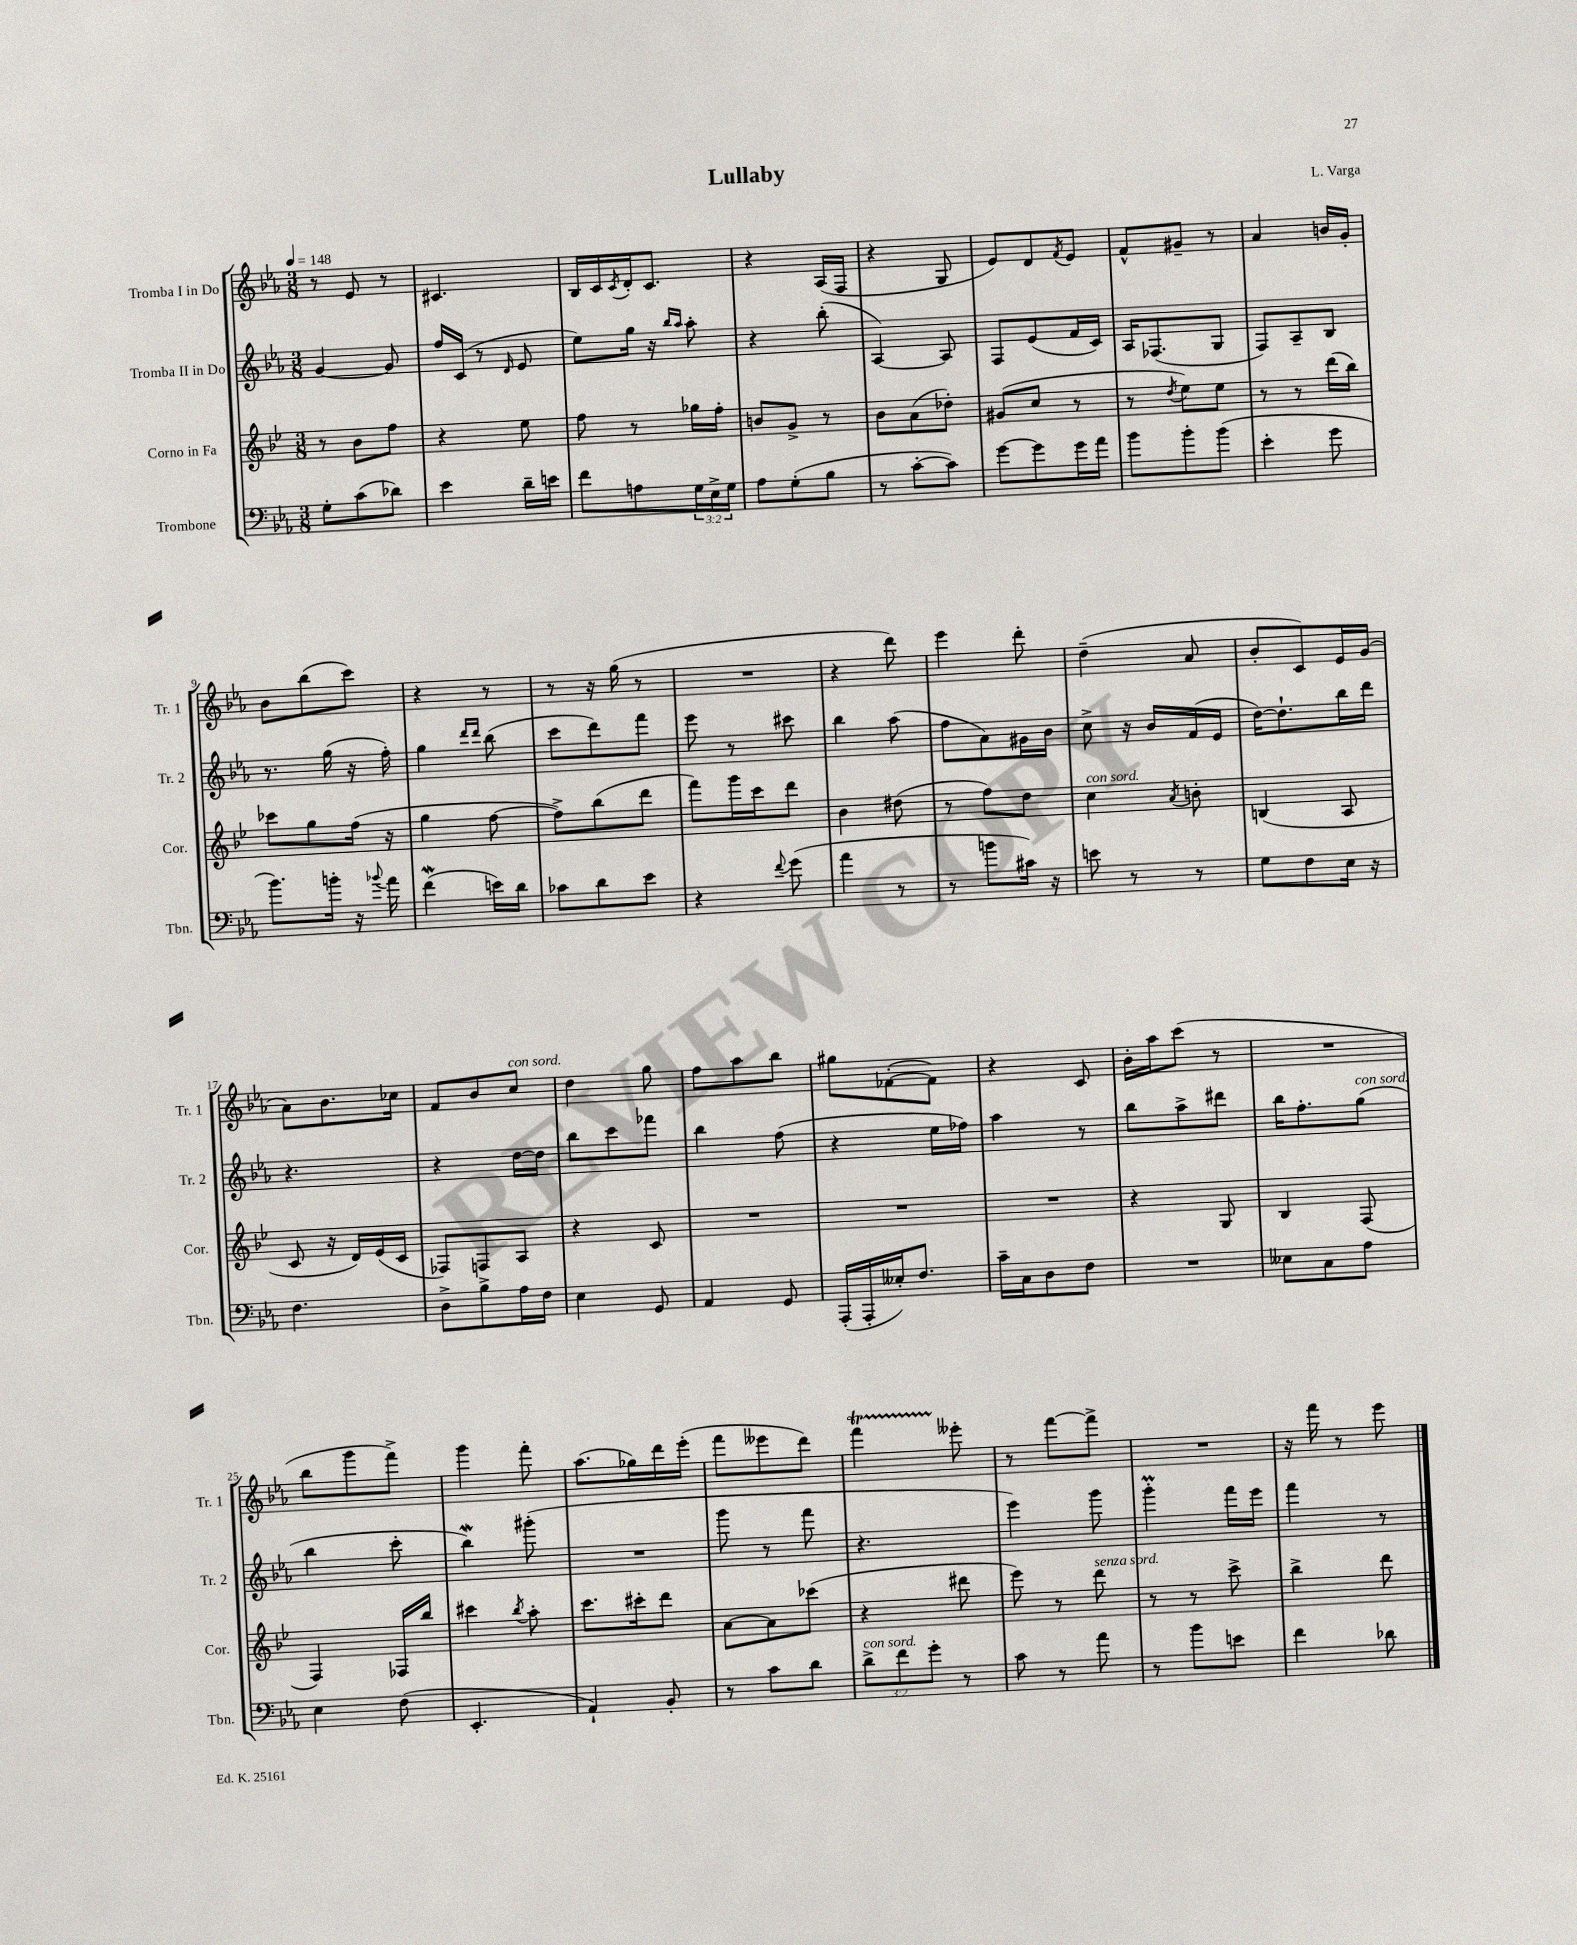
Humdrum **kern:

**kern	**kern	**kern	**kern
*staff4	*staff3	*staff2	*staff1
*clefF4	*clefG2	*clefG2	*clefG2
*k[b-e-a-]	*k[b-e-]	*k[b-e-a-]	*k[b-e-a-]
*M3/8	*M3/8	*M3/8	*M3/8
*MM148	*MM148	*MM148	*MM148
8G'\L	8r	[4g/	8r
(8c\	8b-\L	.	8e-/
8d-\J)	8ff\J	8g/]	8r
=	=	=	=
4e-\	4r	16ff/LL	4.c#/
.	.	(16c/JJ	.
.	.	8r	.
.	.	16qqd/	.
16d~\LL	8ee-\	8e-/	.
16e\JJ	.	.	.
=	=	=	=
8f\L	8ff\	8ee-\L)	16B-/LL
.	.	.	16c/
.	.	.	8qc/
8A\	8r	16gg\Jk	16d'/J
.	.	16r	8.c/J
.	.	16qqbb-/LL	.
.	.	16qqaa-/JJ	.
24G\L	16gg-\LL	8aa-'\	.
24E-^\	.	.	.
.	16ff'\JJ	.	.
24G\JJ	.	.	.
=	=	=	=
8A-\L	8b/L	4r	4r
(8G'\	8g^/J	.	.
8B-\J	8r	(8bb-'\	(16A-/LL
.	.	.	16F/JJ
=	=	=	=
8r	8b-\L	[4A-/)	4r
[8c'\L	(8a\	.	.
8c\]J)	8dd-'\J)	8A-/]	8G/
=	=	=	=
[8g\L	(8g#/L	8F/L	8e-/L)
8g\]	8cc/J	(8e-/	8d/
.	.	.	8qf/
16g\L	8r	16f/L	8e-/J
16a-\JJ	.	16c/JJ)	.
=	=	=	=
8b-\L	8r	16A-/LK	8f^^/L
.	.	(8.F-/	.
.	8qdd/	.	.
8b-'\	8ee-\L)	.	8g#~/J
(8b-\J	8ee-\J	8G/J	8r
=	=	=	=
4e-'\	8r	8F/L)	4a-/
.	8r	8A-~/	.
8g\	(16ddd\LL	8B-/J	16b/LL
.	16bb-\JJ)	.	16g'/JJ
=	=	=	=
8.b-\L)	8ccc-\L	8.r	8b-\L
.	8gg\	.	(8bb-\
16b'\Jk	.	(16gg\	.
16r	(16ff\Jk	16r	8ccc\J)
8qqb-/	.	.	.
16a-\	16r	16ff'\)	.
=	=	=	=
(4f\	4gg\	4gg\	4r
.	.	16qqddd/LL	.
.	.	16qqddd/JJ	.
16e\LL)	[8ff\	(8bb-\	8r
16d\JJ	.	.	.
=	=	=	=
8c-\L	8ff^\]L)	8ccc\L	8r
8d\	(8bb-\	8ddd\)	16r
.	.	.	(16gg\
8e-\J	8ddd\J	8fff\J	8r
=	=	=	=
4r	8fff\L)	8eee-\	4.r
.	16ggg\L	8r	.
.	16ccc\J	.	.
8qqf/	.	.	.
(8g\	8ddd\J	8ccc#\	.
=	=	=	=
4a-\	4b-\	4bb-\	4r
8r	(8dd#\	(8aa-\	8ddd\)
=	=	=	=
8r	8r	8ff\L	4eee-\
8b\L	8ff\L)	8a-\)	.
16c#\Jk)	8dd\J	16g#\L	8ddd'\
16r	.	16b-\JJ	.
=	=	=	=
8e\	4cc\	8cc^\	(4dd~\
8r	.	16r	.
.	.	16b-/LL	.
.	8qa/	.	.
8r	8b'\	(16f/	8a-/
.	.	16e-/JJ	.
=	=	=	=
8G\L	(4B/	[16dd\LK)	8b-'/L
.	.	8.dd`\]	.
8F\	.	.	8c/)
16E-\Jk	8A/	16bb-\L	16e-/L
16r	.	16ddd\JJ	(16g/JJ
=	=	=	=
4.F\	8c/	4.r	8a-\L)
.	16r	.	8.b-\
.	16d/LL)	.	.
.	(16e-/	.	.
.	16c/JJ	.	16cc-\Jk
=	=	=	=
8D^\L	8F-/L)	4r	8f/L
8B-^\	8F/	.	8b-/
16A-\L	8A/J	[16dd\LL	8cc/J
16F\JJ	.	16dd\]JJ	.
=	=	=	=
4E-\	4r	8bb-\L	4dd\
.	.	8ccc\	.
8GG/	8c/	8fff-\J	8gg\
=	=	=	=
4AA-/	4.r	4bb-\	8ff\L
.	.	.	8aa-\
8GG/	.	(8ff\	8bb-\J
=	=	=	=
(16AAA-'/LL	4.r	4r	8gg#\L
16AAA-'/	.	.	.
16E--'/J)	.	.	([8f-'\
8.F/J	.	.	.
.	.	16ee-\LL	8f-\]J)
.	.	16ff-\JJ)	.
=	=	=	=
16c~\LL	4.r	4aa-\	4r
16C\J	.	.	.
8D\	.	.	.
8F\J	.	8r	8c/
=	=	=	=
4.r	4r	8bb-\L	16b-'\LL
.	.	.	16aa-\J
.	.	8aa-^\	(8ccc\J
.	8G/	8ddd#\J	8r
=	=	=	=
8E--\L	4B-/	16bb-\LK	4.r
.	.	8.ff'\	.
8C\	.	.	.
8A-\J	(8F/	(8gg\J	.
=	=	=	=
4E-\	4F/)	4bb-\	8bb-\L
.	.	.	8ggg\
(8F\	16F-/LL	8ccc'\	8fff^\J)
.	16bb-/JJ	.	.
=	=	=	=
4.EE-'/	4ccc#\	4bb-\)	4ggg\
.	8qbb-/	.	.
.	8aa'\	(8ggg#'\	8fff'\
=	=	=	=
4AA-`/)	8.ccc\L	4.r	(8.aa-\L
.	16ccc#'\k	.	16gg-\L)
8BB-'/	8ddd\J	.	16ddd\
.	.	.	(16eee-'\JJ
=	=	=	=
8r	[8a\L	8ggg\	8fff\L
8c\L	8a\]	8r	8eee--\
8d\J	(8ccc-\J	8fff\	8ddd\J)
=	=	=	=
12d^\L	4r	4.r	4fff\
12f\	.	.	.
12g'\J	.	.	.
8r	8ddd#\	.	8eee--'\
=	=	=	=
8c\	8eee-\)	4eee-\)	8r
8r	8r	.	[8fff\L
8a-\	8ddd\	8ggg\	8fff^\]J
=	=	=	=
8r	8r	4ggg'\	4.r
8b-\L	8r	.	.
8e\J	8ccc^\	16fff\LL	.
.	.	16eee-\JJ	.
=	=	=	=
4f\	4bb-^\	4fff\	16r
.	.	.	16fff\
.	.	.	8r
8d-\	8ddd\	8r	8eee-\
==	==	==	==
*-	*-	*-	*-
